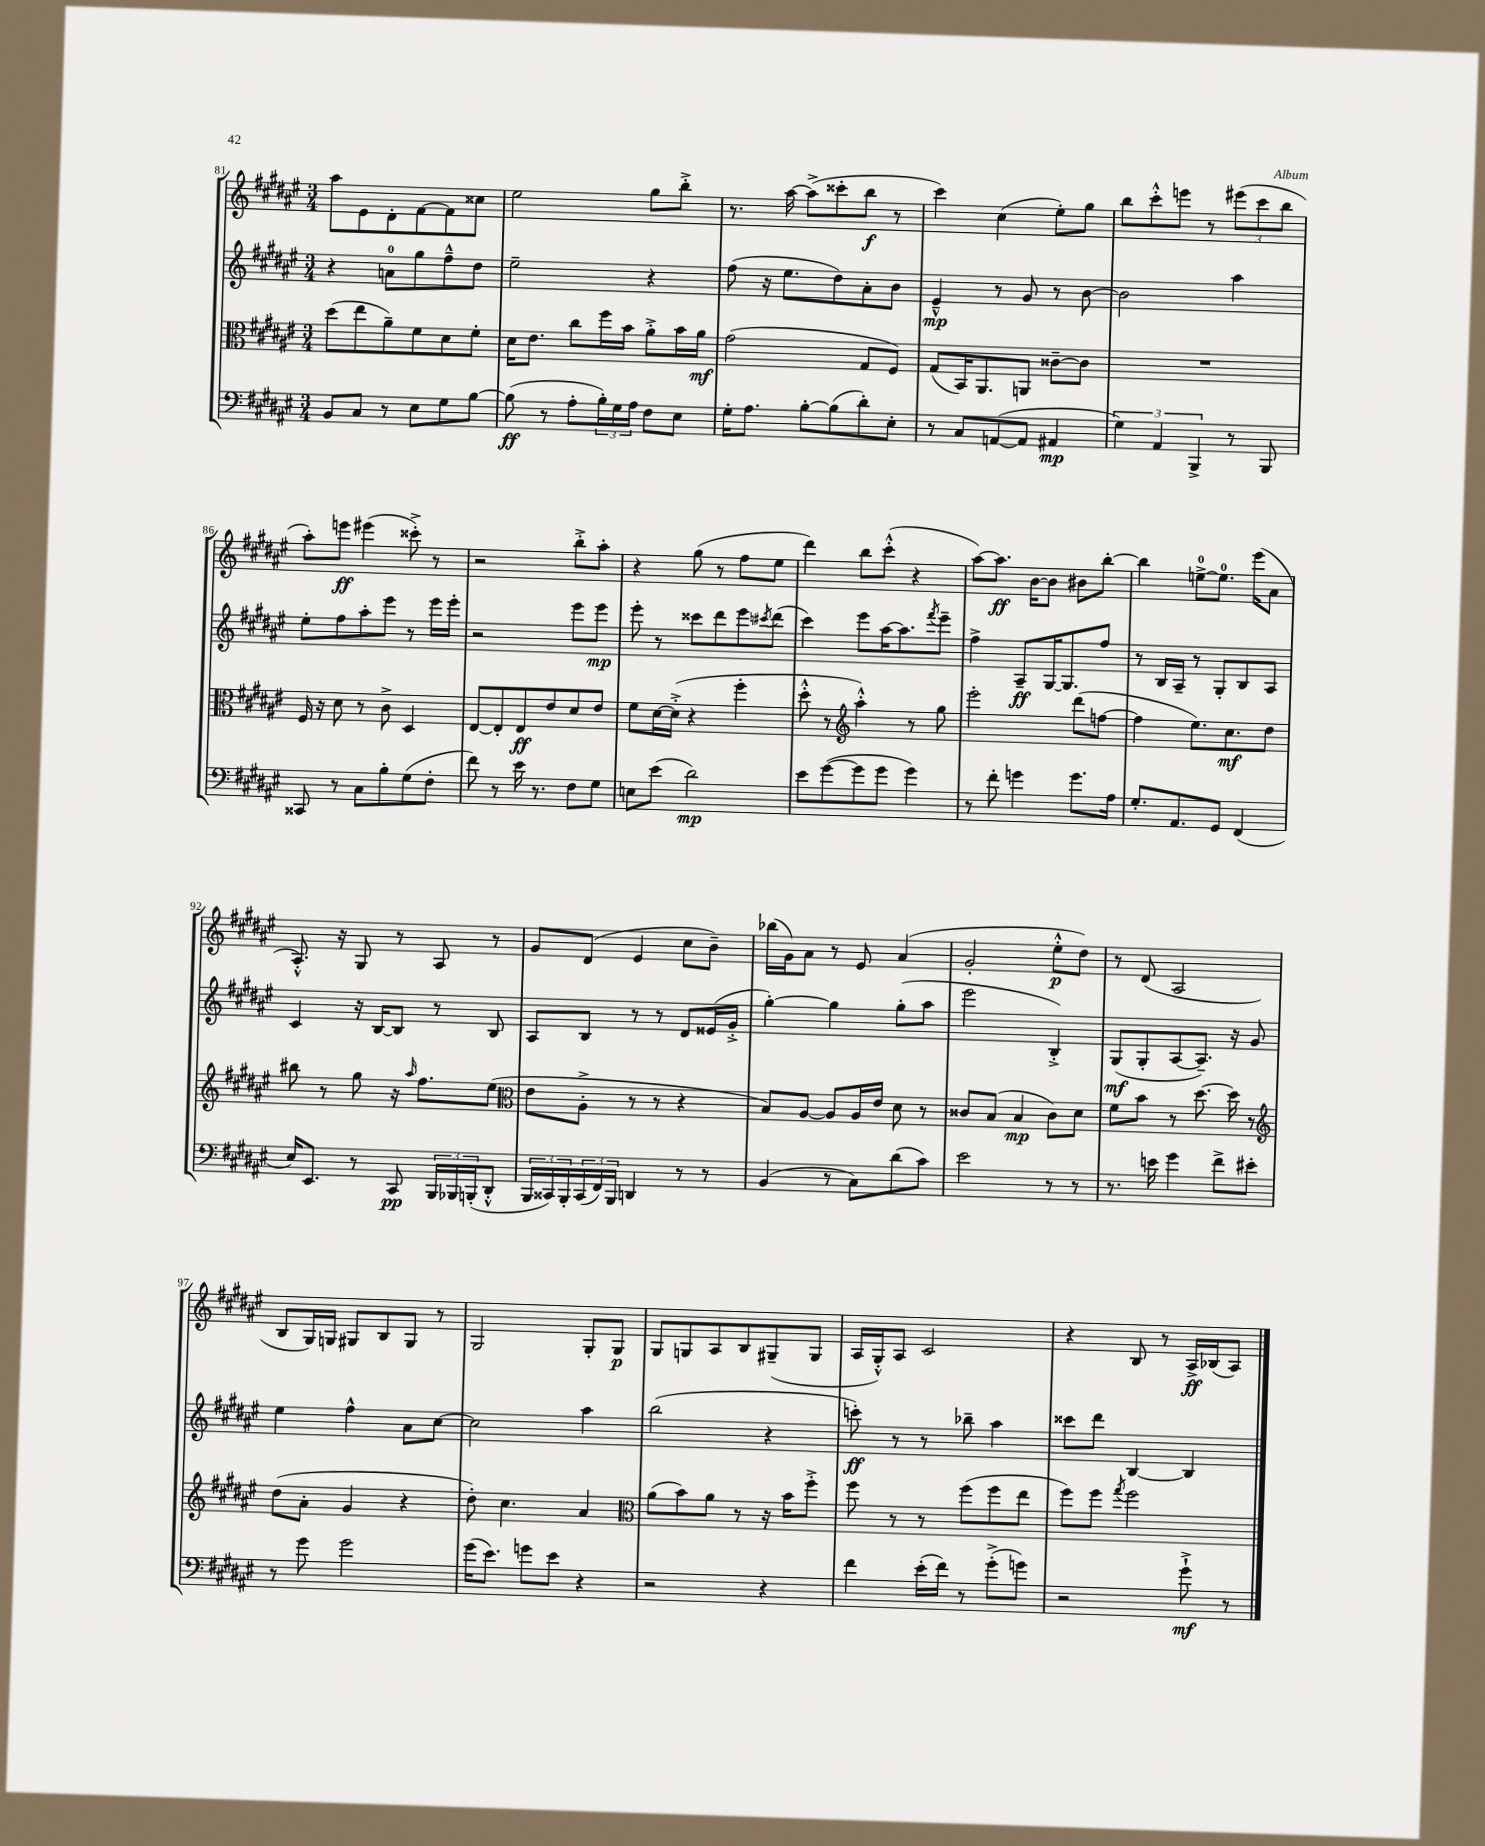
<<
\new StaffGroup <<
\new Staff = "s0" {
    \clef treble \key fis \major \numericTimeSignature \time 3/4
    ais''8 eis'8 dis'8-. fis'8~ fis'8 cisis''8 |
    eis''2 gis''8 b''8-.-> |
    r8. ais''16~ ais''8->( cisis'''8-. b''8\f r8 |
    cis'''4) cis''4( eis''8-.) gis''8 |
    b''8 cis'''8-.-^ e'''8 r8 \tuplet 3/2 { eis'''8( cis'''8 b''8 } |
    ais''8-.) e'''8\ff eis'''4( cisis'''8-.->) r8 |
    r2 b''8-.-> ais''8-. |
    r4 gis''8( r8 fis''8 eis''8 |
    dis'''4) b''8 cis'''8-.-^( r4 |
    ais''8~) ais''8.\ff b'16~ b'8 bis'8 b''8~-. |
    b''4 e''8-0~-> e''8.-0 eis'''16( ais'8 |
    ais8.-.-^) r16 gis8 r8 ais8 r8 |
    gis'8 dis'8( eis'4 cis''8 b'8--) |
    bes''16( gis'16) ais'8 r8 eis'8 ais'4( |
    gis'2-. eis''8-.-^\p dis''8) |
    r8 dis'8( ais2 |
    b8 gis16) g16 gis8 b8 gis8 r8 |
    gis2 gis8-. gis8\p |
    gis8 g8 ais8 b8 gis8--( gis8 |
    ais16 gis16-.-^) ais8 cis'2 |
    r4 b8 r8 ais16->\ff bes16( ais8) \bar "|." |
}
\new Staff = "s1" {
    \clef treble \key fis \major \numericTimeSignature \time 3/4
    r4 a'8-0 gis''8 fis''8---^ dis''8 |
    eis''2-- r4 |
    fis''8( r16 eis''8. dis''8) ais'8-. b'8 |
    eis'4---^\mp r8 gis'8 r8 b'8~ |
    b'2 ais''4 |
    eis''8-. fis''8 ais''8-. eis'''8 r8 eis'''16 eis'''16-. |
    r2 eis'''8 eis'''8\mp |
    eis'''8-. r8 cisis'''8 dis'''8 eis'''8 \acciaccatura { cis'''8 } dis'''8( |
    cis'''4) eis'''8 ais''16~ ais''8. \acciaccatura { fis'''8 } eis'''8-- |
    fis''4-> ais8--\ff gis16~ gis8. fis''8 |
    r8 b16 ais16-- r8 gis8-. b8 ais8 |
    cis'4 r16 b16~ b8 r8 b8 |
    ais8 b8 r8 r8 dis'8 eisis'16( gis'16-.-> |
    gis''4~-.) gis''4 gis''8-.( ais''8 |
    eis'''2 b4-.->) |
    gis8\mf( gis8-. ais8~ ais8.--) r16 gis'8 |
    eis''4 fis''4-^ ais'8 cis''8~ |
    cis''2 ais''4 |
    b''2( r4 |
    c'''8-.\ff) r8 r8 bes''8-- ais''4 |
    cisis'''8 dis'''8 b4~ b4 \bar "|." |
}
\new Staff = "s2" {
    \clef alto \key fis \major \numericTimeSignature \time 3/4
    dis''8( eis''8 ais'8--) fis'8 dis'8 fis'8-. |
    dis'16 eis'8. cis''8 fis''16 b'16 ais'8-.-> b'16 ais'16\mf |
    gis'2( gis8 fis8) |
    gis8( b,16) ais,8. a,8 cisis'8~-- cisis'8 |
    R2. |
    fis16 r16 dis'8 r8 cis'8-> dis4 |
    eis8~ eis8-. eis8\ff eis'8 dis'8 eis'8 |
    fis'8 dis'16~ dis'16-.->( r4 fis''4-. |
    dis''8-.-^ r8 \clef treble ais''4-.-^) r8 gis''8 |
    eis'''2-. dis'''8( f''8~ |
    f''4 eis''8.) cis''8.\mf dis''8 |
    bis''8 r8 gis''8 r16 \grace { ais''16 } fis''8. eis''8( |
    \clef alto eis'8 ais8-.-> r8 r8 r4 |
    b8) ais8~ ais8 ais16 eis'16 dis'8 r8 |
    cisis'8 b8( b4\mp cisis'8) dis'8 |
    fis'8 b'8 r8 dis''8.~ dis''16 r8 |
    \clef treble dis''8( ais'8-. gis'4 r4 |
    dis''8-.) cis''4. ais'4 |
    \clef alto ais'8( b'8) ais'8 r8 r16 b'16 fis''8-.-> |
    fis''8 r8 r8 fis''8( fis''8 eis''8 |
    fis''8) fis''8 \acciaccatura { gis''8 } fis''2 \bar "|." |
}
\new Staff = "s3" {
    \clef bass \key fis \major \numericTimeSignature \time 3/4
    b,8 cis8 r8 eis8 gis8 b8~ |
    b8\ff( r8 ais8-. \tuplet 3/2 { b16-.) gis16 ais16 } fis8 eis8 |
    gis16-. ais8. b8~-. b8( dis'8-.) eis8-. |
    r8 cis8 a,8~( a,8 ais,4\mp |
    \tuplet 3/2 { gis4) ais,4 b,,4-> } r8 b,,8 |
    cisis,8 r8 cis8 b8-. gis8( fis8-. |
    fis'8) r8 eis'16 r8. fis8 gis8 |
    e8 eis'8( dis'2\mp) |
    eis'8 gis'8~( gis'8 gis'8 gis'4) |
    r8 fis'8-. g'4 g'8. ais16 |
    gis8.-. ais,8. gis,8 fis,4( |
    eis16) eis,8. r8 cis,8\pp \tuplet 3/2 { b,,16 bes,,16 b,,16-.( } dis,8-.-^ |
    \tuplet 3/2 { b,,16 cisis,16) b,,16-. } \tuplet 3/2 { cisis,16( fis,16) b,,16 } d,4 r8 r8 |
    b,4( r8 cis8) dis'8( cis'8) |
    eis'2 r8 r8 |
    r8. e'16 gis'4 fis'8-> eis'8-. |
    r8 gis'8 gis'2 |
    gis'16( eis'8.) g'8 eis'8 r4 |
    r2 r4 |
    fis'4 eis'16-.( fis'16) r8 gis'8-.->( g'8) |
    r2 gis'8-!->\mf r8 \bar "|." |
}
>>
>>
\layout { \context { \Score currentBarNumber = #81 } }
